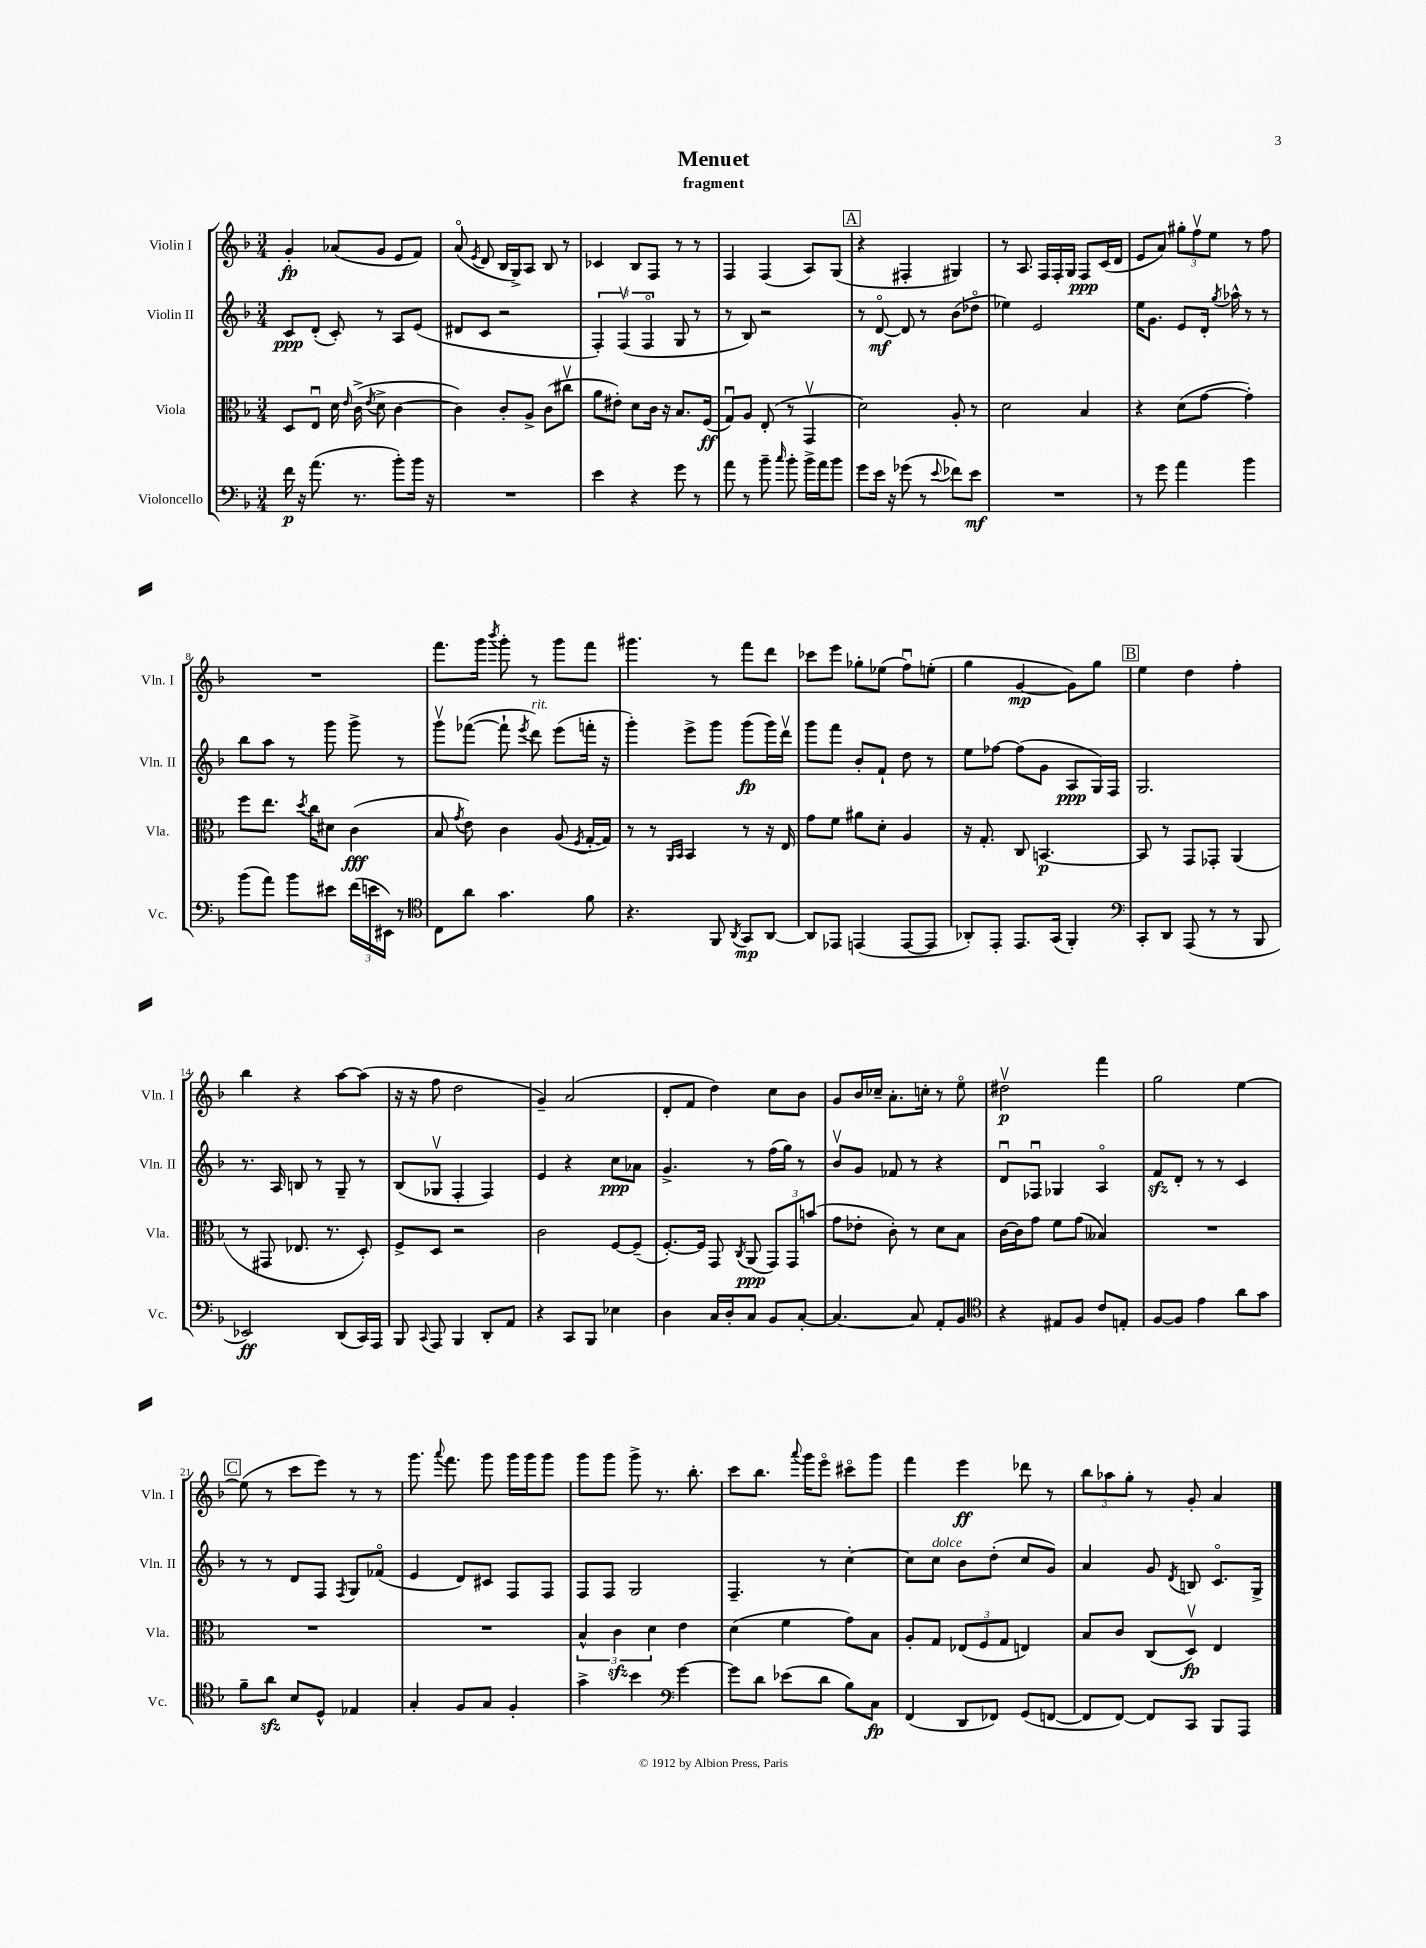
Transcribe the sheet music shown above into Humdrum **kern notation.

**kern	**kern	**kern	**kern
*staff4	*staff3	*staff2	*staff1
*clefF4	*clefC3	*clefG2	*clefG2
*k[b-]	*k[b-]	*k[b-]	*k[b-]
*M3/4	*M3/4	*M3/4	*M3/4
16f\	8D/L	8c/L	4g'/
16r	.	.	.
(8.a\	8Eu/J	(8d'/J	.
.	16d\	8c'/)	(8a-/L
.	16qqe/	.	.
8.r	(16c^\	.	.
.	8qe/	.	.
.	8d^\	8r	8g/J
8b-'\L)	[4c\	8A/L	8e/L
16b-\Jk	.	(8e/J	8f/J)
16r	.	.	.
=	=	=	=
2.r	4c\])	8d#/L	(8ao/
.	.	.	8qe/
.	.	8c/J	8d/
.	8c'/L	2r	16B-/LL
.	.	.	16G^/J)
.	8A^/J	.	8A/J
.	(8c\L	.	8B-/
.	8cc#v\J	.	8r
=	=	=	=
4e\	8a\L	6F'/)	4c-/
.	8e#'\J)	.	.
.	.	(6Fv/	.
4r	8d\L	.	8B-/L
.	.	6Fo/	.
.	16c\Jk	.	8F/J
.	16r	.	.
8g\	8.B-/L	8G/	8r
8r	.	8r	8r
.	(16F/Jk	.	.
=	=	=	=
8a\	8Gu/L)	8r	4F/
8r	8A/J	8B-/)	.
8b-~\	(8E'/	2r	(4F/
16qqcc/	.	.	.
8b-'\	8r	.	.
16b-^\LL	4GGv/	.	8A/L)
16a\J	.	.	.
8b-\J	.	.	(8G/J
=	=	=	=
8g\L	2d\)	8r	4r
16e\Jk	.	[8do/	.
16r	.	.	.
(8g-\	.	8d/]	4F#'/
8r	.	8r	.
8qqe/	.	.	.
8f-\L)	8A'/	(8b-\L	4G#/)
8e\J	8r	8dd-o\J	.
=	=	=	=
2.r	2d\	4ee-\)	8r
.	.	.	8.A/
.	.	2e/	.
.	.	.	16F/LL
.	.	.	16F'/
.	.	.	16G/JJ
.	4B-/	.	8F/L
.	.	.	(16c/L
.	.	.	16d/JJ
=	=	=	=
8r	4r	16ee\LK	8e/L
.	.	8.g\J	.
8g\	.	.	8a/J)
4a\	(8d\L	8e/L	12gg#'\L
.	.	.	12ffv\
.	[8g\J	16d'/Jk	.
.	.	.	12ee\J
.	.	8qgg/	.
.	.	16aa-^^\	.
4b-\	4g'\])	8r	8r
.	.	8r	8ff\
=	=	=	=
(8b-\L	8ff\L	8bb-\L	2.r
8a\J)	8.ee\J	8aa\J	.
8b-\L	.	8r	.
.	8qdd/	.	.
.	16cc\LK	.	.
8e#\J	8d#\J	8ggg\	.
(24f\LL	(4c\	8ggg^\	.
24e\	.	.	.
24EE#\JJ)	.	.	.
8r	.	8r	.
=	=	=	=
*clefC4	*	*	*
8C\L	8B-/	8gggv\L	8.fff\L
.	8qg/	.	.
8a\J	8e\)	([8fff-\J	.
.	.	.	16ggg\Jk
.	.	.	8qbbb-/
4.g\	4c\	8fff-`\]	8ggg'\
.	.	8qeee/	.
.	.	8ddd\)	8r
.	(8A/	(8eee\L	8ggg\L
.	8qF/	.	.
8f\	[16G'/LL	16fff'\Jk	8fff\J
.	16G/]JJ)	16r	.
=	=	=	=
4.r	8r	4ggg'\)	4.ggg#\
.	8r	.	.
.	16qqAA/LL	.	.
.	16qqBB-/JJ	.	.
.	4BB-/	8eee^\L	.
8FF/	.	8ggg\J	8r
8qAA/	.	.	.
8GG/L	8r	(8ggg\L	8fff\L
[8AA/J	16r	16ggg\L)	8ddd\J
.	16E/	16dddv\JJ	.
=	=	=	=
8AA/]L	8g\L	8ggg\L	8ccc-\L
8EE-/J	8f\J	8fff\J	8eee\J
(4EE/	8a#\L	8b-'/L	8gg-'\L
.	8d'\J	8f`/J	(8ee-\J
[8EE/L	4A/	8dd\	8ffu\L)
8EE/]J	.	8r	(8ee'\J
=	=	=	=
8AA-'/L)	16r	8ee\L	4gg\
.	8.G'/	.	.
8EE'/J	.	[8ff-\J	.
8.EE/L	8C/	(8ff-\]L	[4g/
.	[4.BB/	8g\J	.
(16GG/Jk	.	.	.
4FF'/)	.	8A/L	8g\]L)
.	.	16G/L)	8gg\J
.	.	16F/JJ	.
=	=	=	=
*clefF4	*	*	*
8CC'/L	8BB/]	2.G/	4ee\
8DD/J	8r	.	.
(8AAA/	8GG/L	.	4dd\
8r	8GG-'/J	.	.
8r	(4AA/	.	4ff'\
8BBB-/	.	.	.
=	=	=	=
2EE-/)	8r	8.r	4bb-\
.	8GG#/	.	.
.	.	16A/	.
.	8.E-/	8B/	4r
.	.	8r	.
.	8.r	.	.
(8DD/L	.	8G~/	[8aa\L
16CC/L)	8D'/)	8r	(8aa\]J
16AAA/JJ	.	.	.
=	=	=	=
8BBB-/	8F^/L	(8B-/L	16r
.	.	.	16r
8qqCC/	.	.	.
8AAA/	8D/J	8G-v/J	8ff\
4BBB-/	2r	4F'/	2dd\
8DD'/L	.	4F/)	.
8AA/J	.	.	.
=	=	=	=
4r	2c\	4e/	4g~/)
8CC/L	.	4r	(2a/
8BBB-/J	.	.	.
4E-\	[8F/L	8cc\L	.
.	(8F~/]J	8a-\J	.
=	=	=	=
4D\	[8.F'/L)	4.g^/	8d'/L
.	.	.	8f/J
.	16F/]Jk	.	.
16C/LL	8GG/	.	4dd\)
16D'/J	.	.	.
.	8qC/	.	.
8C/J	(8AA/	8r	.
8BB-/L	12GG/L)	(16ff\LL	8cc\L
.	.	16gg\JJ)	.
.	12GG/	.	.
[8C'/J	.	8r	8b-\J
.	(12b/J	.	.
=	=	=	=
4.C/_	8g\L	8b-v/L	8g/L
.	8e-'\J	8g/J	16b-/L
.	.	.	16cc-~/JJ
.	8c'\)	8f-/	8.a'\L
8C/]	8r	8r	.
.	.	.	16cc'\Jk
8AA'/L	8d\L	4r	8r
8BB-/J	8B-\J	.	8eeo\
=	=	=	=
*clefC4	*	*	*
4r	[16c\LL	8du/L	2dd#v\
.	16c\]J	.	.
.	8g\J	8F-u/J	.
8E#/L	8f\L	4G-/	.
8F/J	(8g\J	.	.
8c/L	4B--/)	4Ao/	4fff\
8E'/J	.	.	.
=	=	=	=
[8F/L	2.r	8f/L	2gg\
8F/]J	.	8d'/J	.
4e\	.	8r	.
.	.	8r	.
8a\L	.	4c/	[4ee\
8g\J	.	.	.
=	=	=	=
8f~\L	2.r	8r	(8ee\]
8a\J	.	8r	8r
8B-/L	.	8d/L	8ccc\L
8D^^/J	.	8F/J	8eee\J)
.	.	8qF/	.
4E-/	.	8G/L	8r
.	.	(8f-o/J	8r
=	=	=	=
4G'/	2.r	4e/	8.ggg\
.	.	.	8qqaaa/
.	.	.	8.fff\
8F/L	.	8d/L)	.
8G/J	.	8c#/J	8ggg\
4F'/	.	8F/L	16ggg\LL
.	.	.	16ggg\J
.	.	8F/J	8ggg\J
=	=	=	=
4g^\	6B-^^/	8F/L	8ggg\L
.	.	8F/J	8ggg\J
.	6c\	.	.
4b-\	.	2G/	8ggg^\
.	6d\	.	.
.	.	.	8.r
*clefF4	*	*	*
[4g\	4e\	.	.
.	.	.	8.bb-'\
=	=	=	=
8g\]L	(4d\	4.F~/	8ccc\L
8d\J	.	.	8.bb-\J
(8e-\L	4f\	.	.
.	.	.	8qqaaa/
.	.	.	16ggg\LK
8d\J	.	8r	8eeeo\J
8B-\L)	8g\L)	[4cc'\	8ccc#o\L
8C\J	8B-\J	.	8ggg\J
=	=	=	=
(4FF/	8A'/L	8cc\]L	4fff\
.	8G/J	8cc\J	.
8DD/L	(12E-/L	8b-\L	4eee\
.	12F/	.	.
8FF-/J)	.	(8dd'\J	.
.	12G/J	.	.
(8GG/L	4E/)	8cc/L	8ddd-\
[8FF/J	.	8g/J)	8r
=	=	=	=
8FF/]L	8B-/L	4a/	12bb-\L
.	.	.	12aa-\
[8FF/J)	8c/J	.	.
.	.	.	12gg'\J
8FF/]L	(8C/L	8g/	8r
.	.	8qd/	.
8CC/J	8Dv/J)	8B/	8g'/
8BBB-/L	4E/	8.co/L	4a/
8AAA/J	.	.	.
.	.	16G^/Jk	.
==	==	==	==
*-	*-	*-	*-
